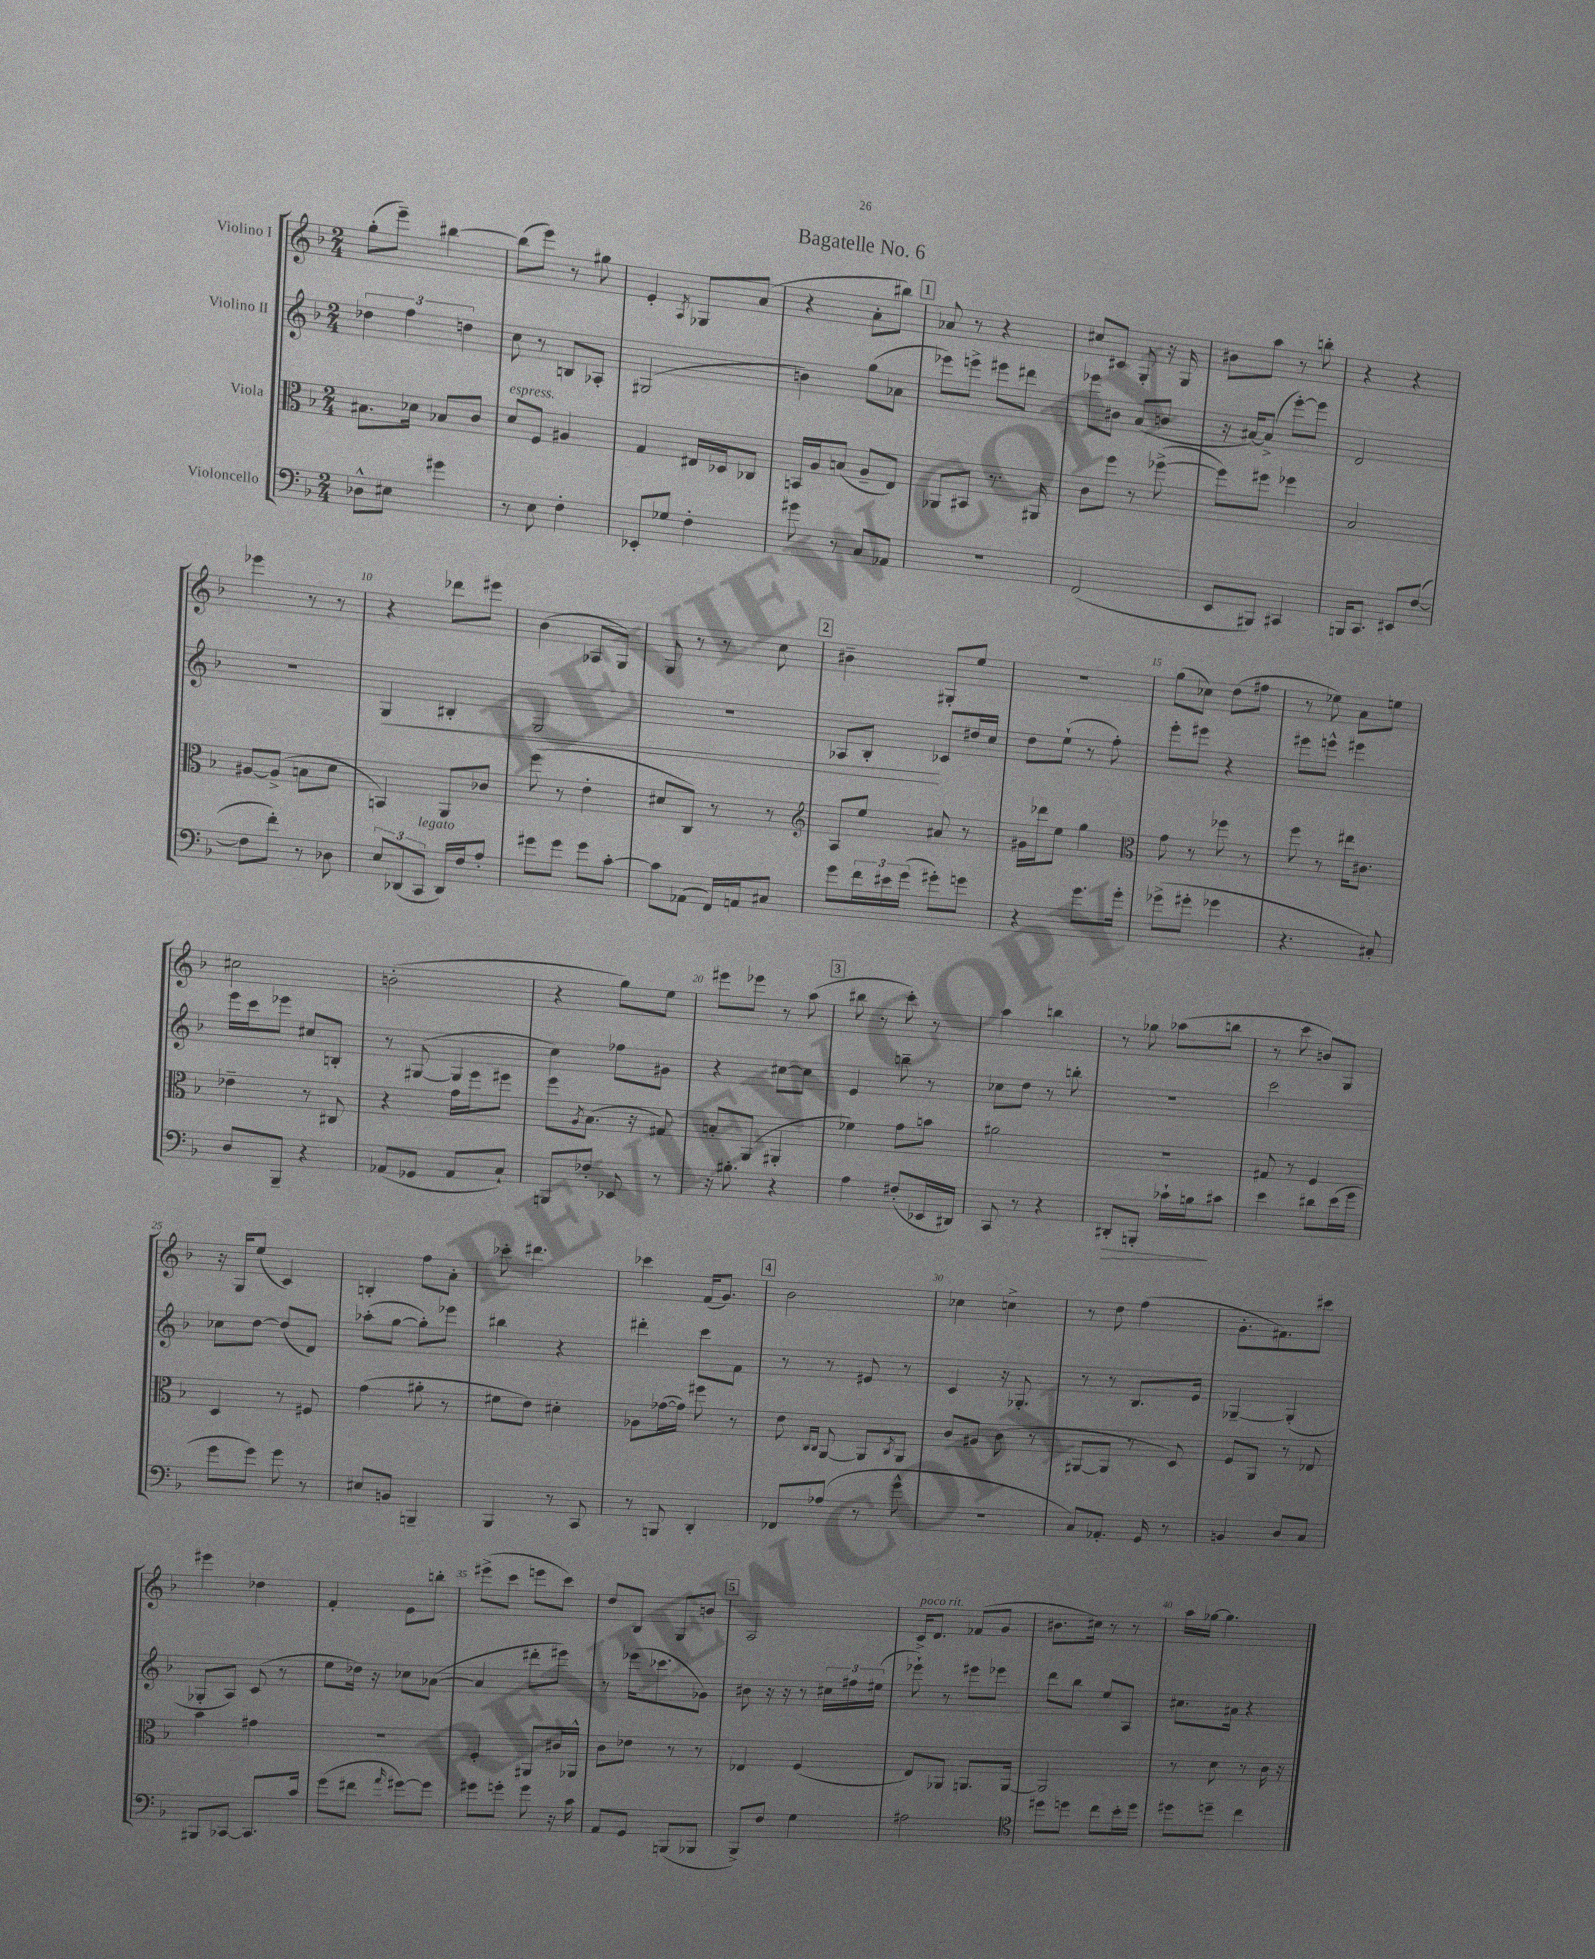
\header { title = "Bagatelle No. 6" }
<<
\new StaffGroup <<
\new Staff = "s0" \with { instrumentName = "Violino I" } {
    \clef treble \key f \major \numericTimeSignature \time 2/4
    g''8-.( e'''8--) bis''4~ |
    bis''8( e'''8) r8 gis''8 |
    e'4-. \acciaccatura { a8 } ges8 a'8( |
    r4 a'8-. bis''8) |
    \mark \markup { \box "1" } aes'8 r8 r4 |
    cis''8 cis'8 g8-. r16 g16 |
    bis'8 a''8 r8 b''8-. |
    r4 r4 |
    ees'''4 r8 r8 |
    r4 des'''8 eis'''8 |
    bes'4( aes8 g8) |
    g8 r8 r8 c''8 |
    \mark \markup { \box "2" } bis'4-- gis8-. e''8 |
    R2 |
    g''8( ces''8) d''8( fis''8 |
    r8 ees''8) a'8 e''8 |
    cis''2 |
    b'2-.( |
    r4 g''8) e''8 |
    eis'''8 ees'''8 r8 a''8( |
    \mark \markup { \box "3" } bis''8 r8 c'''8-.) r8 |
    a''4 b''4 |
    r8 ges''8 aes''8( b''8 |
    r8 c'''8 b'8) g8 |
    r16 g16 e''8( c'4) |
    b4-. f''8 a'8-. |
    ces'''8-. dis'''4. |
    ces'''4 f'16( g'8.) |
    \mark \markup { \box "4" } bes'2 |
    ces''4 c''4-> |
    r8 d''8 f''4( |
    g'8.-. fis'8.) cis'''8 |
    eis'''4 des''4 |
    f'4-. e'8 b''8-. |
    eis'''8->( c'''8 e'''8 c'''8) |
    d''8 bes8 g8 b'8 |
    \mark \markup { \box "5" } a2 |
    c'16->^\markup { \italic "poco rit." } d'8. fes'8( g'8 |
    bis'8. cis''16) r8 r8 |
    a''16 ges''16~ ges''4. \bar "|." |
}
\new Staff = "s1" \with { instrumentName = "Violino II" } {
    \clef treble \key f \major \numericTimeSignature \time 2/4
    \tuplet 3/2 { des''4 f''4 d''4 } |
    c''8 r8 b8 aes8-. |
    gis2( |
    b'4) g''8( aes'8 |
    \mark \markup { \box "1" } ees'''8) e'''8-> eis'''8 dis'''8 |
    ees'''8 bis'8 a'8( b'8 |
    r16 ais'16~) ais'8->( e'''8~-.) e'''8 |
    d'2 |
    r2 |
    g4\< bis4-. |
    g2 |
    R2 |
    \mark \markup { \box "2" } aes8 bes8-.\! ces'8 dis''16 c''16 |
    d''8 e''8-!( r8 f''8-.) |
    e'''8-. eis'''8 r4 |
    eis'''8 e'''8-^ eis'''4 |
    e'''16 c'''16 ees'''8 cis''8 b8-. |
    r8 gis8~( gis4 |
    c''4) fes''8 gis'8 |
    r4 cis''8~ cis''8 |
    \mark \markup { \box "3" } e'4 b''8-- r8 |
    ces''8 d''8 r8 b''8-. |
    r2 |
    c'''2 |
    ces''8 d''8~ d''8( d'8) |
    aes''8-.( g''8~ g''8-.) ees'''8 |
    bis''4 r4 |
    dis'''4-. c'''8 f'8 |
    \mark \markup { \box "4" } r8 r8 eis'8 r8 |
    c'4 r16 ges8.-. |
    r8 r8 bes8. e'16 |
    ges4~-- ges4-.( |
    ges8-. a8) c'8( r8 |
    e''8 des''16) r16 ces''8 aes'8~( |
    aes'4 dis'''8-. eis'''8) |
    r8 ees'''16( ces'''8. ges'8) |
    \mark \markup { \box "5" } bis'8 r16 r16 r8 \tuplet 3/2 { cis''16 fis''16 eis''16( } |
    ees'''8-!) r8 eis'''8 ees'''8 |
    d'''8 bes''8 e''8 a8 |
    cis''8. ais'16 r4 \bar "|." |
}
\new Staff = "s2" \with { instrumentName = "Viola" } {
    \clef alto \key f \major \numericTimeSignature \time 2/4
    bis8. des'16 bes8 c'8 |
    d'8^\markup { \italic "espress." } f8 ais4 |
    g4 eis16 des16 ces8 |
    b,16 a16 b8( a8-- e8) |
    \mark \markup { \box "1" } aes,8 bis,8 r8. ais,16 |
    c'8 f''8 r8 fes''8~->( |
    fes''8) fis''8 fes''4 |
    bes2 |
    ais8~ ais8->( b8 d'8 |
    b,4) a,8 ces'8 |
    f''8( r8 e'4-. |
    dis'8 c8) r8 r8 |
    \mark \markup { \box "2" } \clef treble a8 e''8 ais'8 r8 |
    gis'16 des'''16 e''8 g''4 |
    \clef alto g'8 r8 fes''8 r8 |
    f''8 r8 eis''16 cis'8. |
    ees'4-- r8 cis8 |
    r4 g'16 f''16 fis''8 |
    f''8 \acciaccatura { a8 } bes8.( r16 gis8) |
    b8-. a,8( ais,4-. |
    \mark \markup { \box "3" } fes'4) g'8 b'8 |
    ais'2 |
    r2 |
    gis8 r8 f4 |
    d4 r8 fis8 |
    g'4( ais'8-. r8 |
    fis'8 e'8) dis'4-. |
    aes8 ges'16~( ges'16) fis''8 r8 |
    \mark \markup { \box "4" } e'8 \grace { c16 c16 } a,8~ a,8 \acciaccatura { c8 } a,8 |
    c'8 ais8 c'8( r8 |
    ais,8~ ais,8 r8 d8) |
    f8 a,8 r8 ees8 |
    bes'4 gis'4 |
    R2 |
    f4-. ais,8 cis'16 aes,16-^ |
    c'8 ees'8 r8 r8 |
    \mark \markup { \box "5" } ees4 f4( |
    e8) aes,8 a,8. a,16~ |
    a,2 |
    r8 d'8 r8 c'16 r16 \bar "|." |
}
\new Staff = "s3" \with { instrumentName = "Violoncello" } {
    \clef bass \key f \major \numericTimeSignature \time 2/4
    des8-^ eis8 gis'4 |
    r8 e8 f4-. |
    ees,8-. ges8 f4-. |
    gis'8 r8 c8 aes,8 |
    \mark \markup { \box "1" } R2 |
    f,2( |
    e,8 bis,,8) cis,4 |
    b,,16 c,8. eis,8 f8~( |
    f8 f'8-.) r8 des8 |
    \tuplet 3/2 { e8 des,8( c,8^\markup { \italic "legato" } } des,16) f16 a8-. |
    gis'8 gis'8 gis'8 c'8~-. |
    c'8 aes,8( f,16) a,16 cis8 |
    \mark \markup { \box "2" } g'8 \tuplet 3/2 { f'16 eis'16 g'16( } gis'8-.) g'8 |
    r4 g'8. g'16-. |
    ges'8->( gis'8-. ges'4 |
    r4. cis8-.) |
    d8 bes,,8-- r4 |
    aes,8( ges,8 aes,8 c8-!) |
    b,,8 fes8-. ees,8 r8 |
    r16 bis8.-. r4 |
    \mark \markup { \box "3" } a4 fis8-.( ees,16 dis,16) |
    c,8 r8 r4 |
    dis,8-.\> b,,8-. ces'16-! b16\! cis'8 |
    e'4 dis'8 e'16( g'16 |
    g'8 g'8) g'8 r8 |
    eis8 b,8 b,,4-- |
    bes,,4 r8 c,8 |
    r8 b,,8 d,4-. |
    \mark \markup { \box "4" } fes,8 aes8( r8 g'8-^ |
    r2 |
    c8) aes,8.-. g,16 r8 |
    b,4 d8 c8 |
    bis,,8 ces,8~ ces,8. c'16 |
    g'8( fis'8 \grace { a'16 } gis'8~) gis'8 |
    gis'8 g'8-. g'8 r16 c'16 |
    a,8 g,8 b,,8( bes,,8 |
    \mark \markup { \box "5" } bes,,8->) f8 g4 |
    ais2 |
    \clef tenor dis''8 d''8 c''8 bes'16-. d''16 |
    dis''8 d''8-- c''4 \bar "|." |
}
>>
>>
\layout { \context { \Score \override BarNumber.break-visibility = ##(#f #t #t) barNumberVisibility = #(every-nth-bar-number-visible 5) } }
